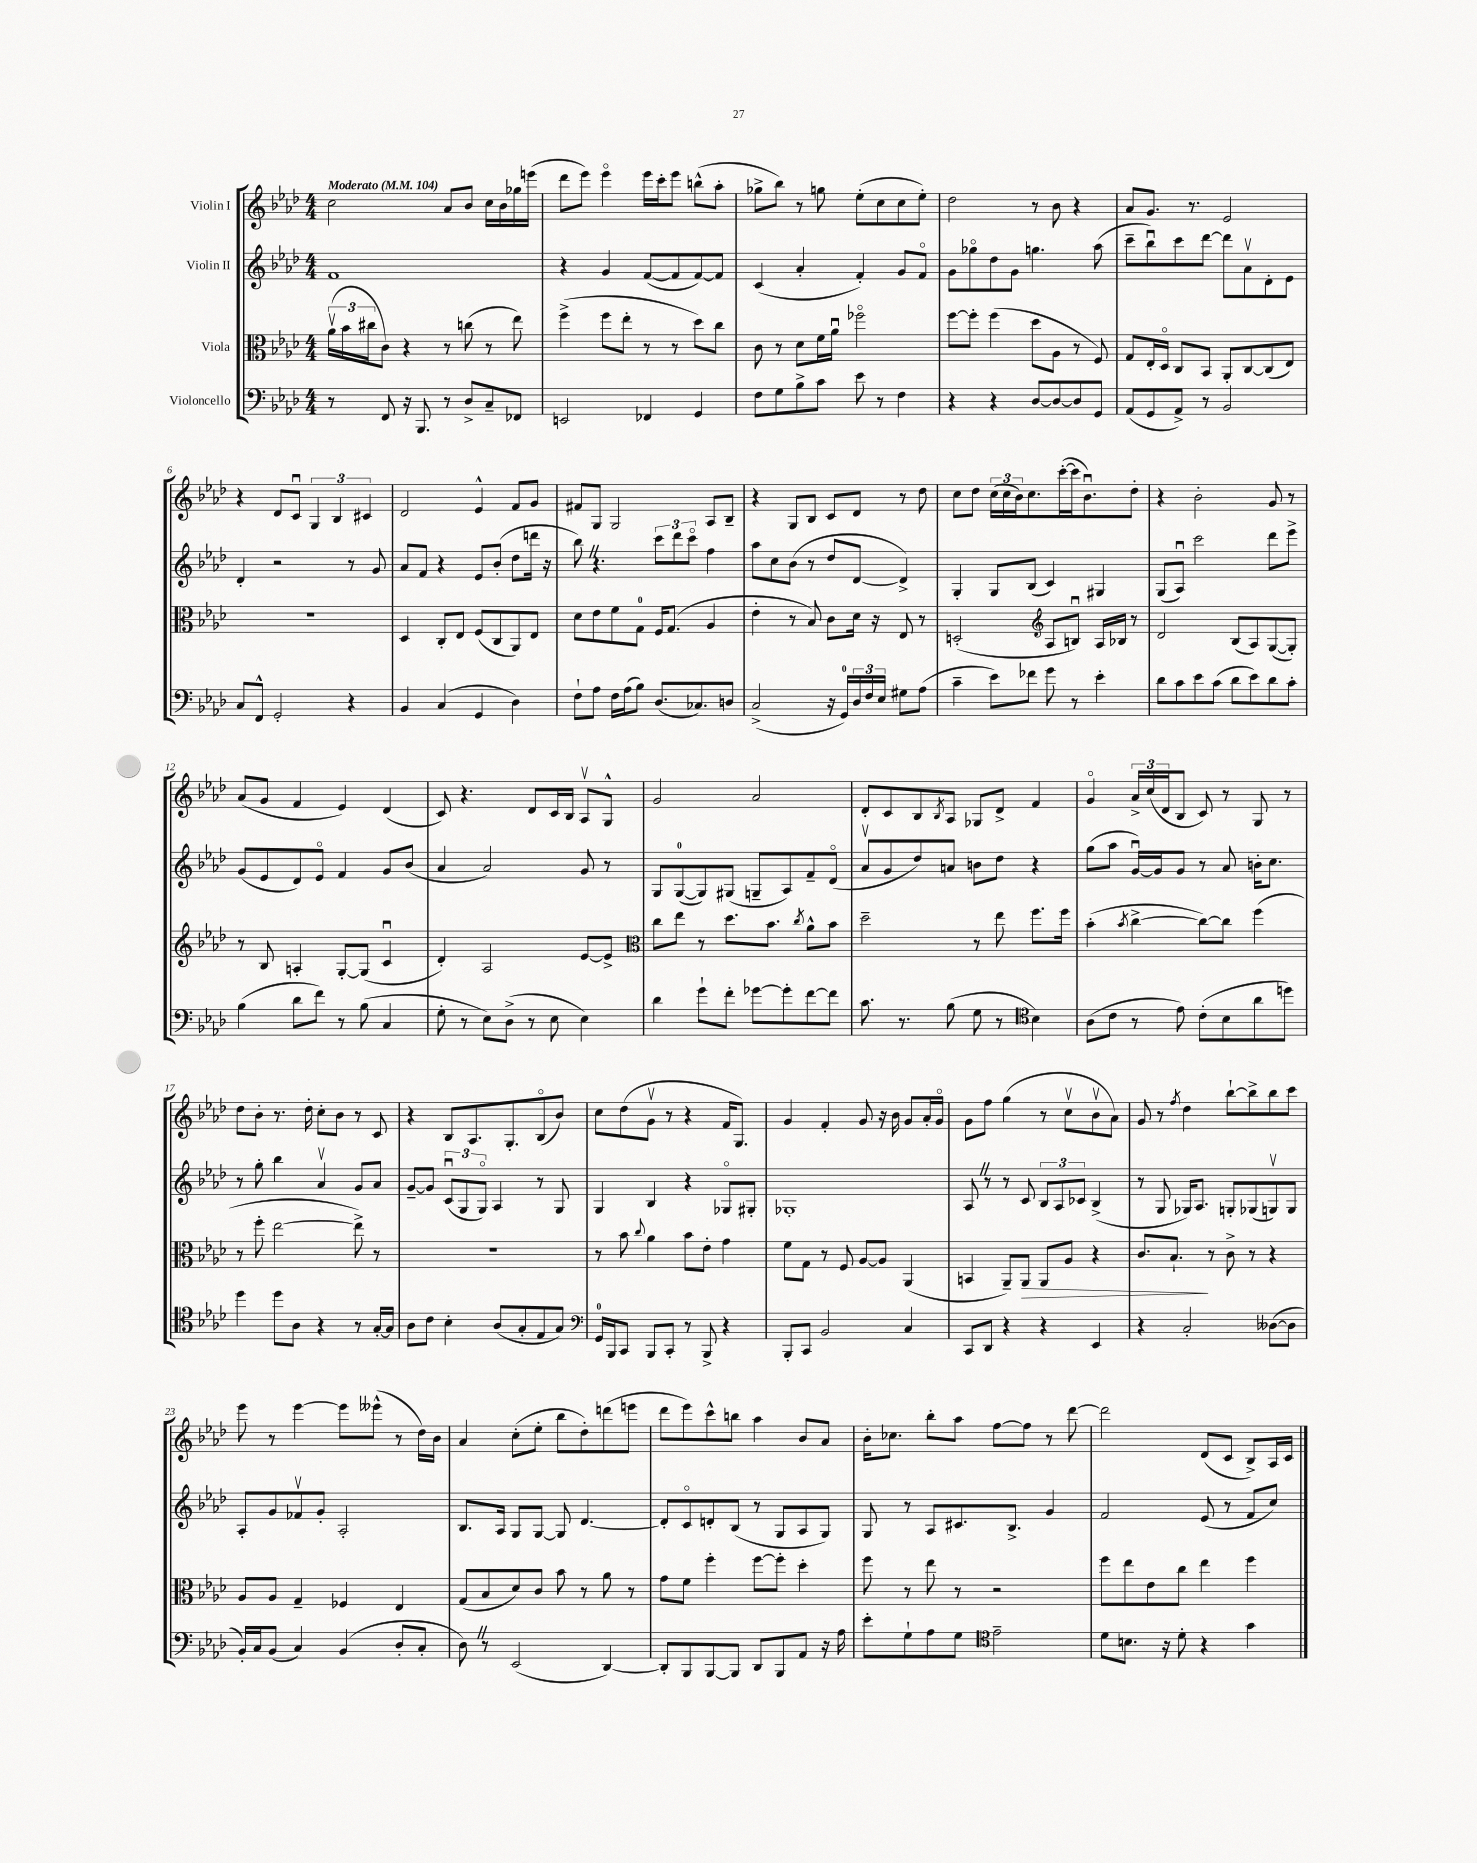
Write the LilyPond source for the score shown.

<<
\new StaffGroup <<
\new Staff = "s0" \with { instrumentName = "Violin I" } {
    \clef treble \key aes \major \numericTimeSignature \time 4/4 \tempo "Moderato" 4 = 104
    c''2 aes'8 bes'8 c''16 bes'16 ges''16 e'''16( |
    des'''8 ees'''8) ees'''4\flageolet ees'''16 c'''16-. ees'''8 b''8-^( aes''8-. |
    ges''8-> bes''8) r8 g''8 ees''8-.( c''8 c''8 ees''8-.) |
    des''2 r8 bes'8 r4 |
    aes'8 g'8. r8. ees'2 |
    r4 des'8 c'8\downbow \tuplet 3/2 { g4 bes4 cis'4 } |
    des'2 ees'4-^ f'8 g'8 |
    fis'8 g8 g2 aes8 bes8-- |
    r4 g8 bes8 c'8 des'8 r8 des''8 |
    c''8 des''8 \tuplet 3/2 { c''16( c''16 bes'16) } c''8. c'''16~-.( c'''16 bes'8.\downbow) des''8-. |
    r4 bes'2-. g'8 r8 |
    aes'8( g'8 f'4 ees'4) des'4( |
    c'8) r4. des'8 c'16 bes16 aes8\upbow g8-^ |
    g'2 aes'2 |
    des'8-. c'8 bes8 \acciaccatura { bes8 } aes8 ges8 des'8-> f'4 |
    g'4\flageolet \tuplet 3/2 { aes'16-> c''16( des'16 } bes8 c'8) r8 g8 r8 |
    des''8 bes'8-. r8. des''16-. c''8-. bes'8 r8 c'8 |
    r4 bes8 aes8. g8.-. bes8\flageolet( bes'8) |
    c''8 des''8( g'8\upbow r8 r4 f'16 g8.) |
    g'4 f'4-. g'8 r16 bes'16 g'8 aes'16-. g'16\flageolet |
    g'8 f''8 g''4( r8 c''8\upbow bes'8\upbow aes'8) |
    g'8 r8 \acciaccatura { f''8 } des''4 bes''8~-! bes''8-> bes''8 c'''8 |
    ees'''8 r8 ees'''4~ ees'''8 eeses'''8-^( r8 des''16) bes'16 |
    aes'4 c''8-.( ees''8-. bes''8 des''8-.) d'''8( e'''8 |
    des'''8 ees'''8) c'''8-^ b''8 aes''4 bes'8 aes'8 |
    bes'16-. ces''8. bes''8-. aes''8 f''8~ f''8 r8 des'''8~ |
    des'''2 des'8( c'8 bes8->) aes16 c'16 \bar "|." |
}
\new Staff = "s1" \with { instrumentName = "Violin II" } {
    \clef treble \key aes \major \numericTimeSignature \time 4/4
    f'1 |
    r4 g'4 f'8~( f'8 f'8~) f'8 |
    c'4( aes'4-. f'4-.) g'8 f'8\flageolet |
    g'8 ges''8\flageolet des''8 g'8 g''4. aes''8( |
    c'''8-- bes''8\downbow) c'''8 des'''8~ des'''8 aes'8\upbow des'8-. ees'8 |
    des'4-. r2 r8 g'8 |
    aes'8 f'8 r4 ees'8 bes'8-.( des''8 d'''16 r16 |
    bes''8) \once \override BreathingSign.text = \markup { \musicglyph "scripts.caesura.straight" } \breathe r4. \tuplet 3/2 { c'''8 des'''8 c'''8\flageolet } f''4 |
    aes''8 c''8 bes'8( r8 des''8 des'8~ des'4->) |
    g4-. g8 bes8( c'4) gis4 |
    g8( aes8\downbow) c'''2 des'''8 ees'''8-> |
    g'8( ees'8 des'8) ees'8\flageolet f'4 g'8 bes'8( |
    aes'4 aes'2) g'8 r8 |
    g8 g8-0~( g8) gis8( g8-- aes8) f'8-- des'8\flageolet( |
    aes'8\upbow g'8 des''8) a'8 b'8 des''8 r4 |
    g''8( aes''8 g'16~\downbow) g'16 g'8 r8 aes'8 b'16-. c''8. |
    r8 g''8-. bes''4 aes'4\upbow g'8 aes'8 |
    g'8~-- g'8 \tuplet 3/2 { c'8\downbow( g8 g8\flageolet) } aes4 r8 g8 |
    g4 bes4 r4 ges8\flageolet gis8-. |
    ges1-. |
    aes8 \once \override BreathingSign.text = \markup { \musicglyph "scripts.caesura.straight" } \breathe r8 r8 c'8 \tuplet 3/2 { bes8 aes8 ces'8 } bes4->( |
    r8 g8 ges16) aes8. g8-. ges8( g8\upbow) g8 |
    aes8-. g'8 fes'8\upbow g'8-. aes2-. |
    bes8. aes16 g8 g8~ g8 des'4.~ |
    des'8-. c'8\flageolet d'8-. bes8( r8 g8 aes8 g8) |
    g8 r8 aes8 cis'8. bes8.-> g'4 |
    f'2 ees'8( r8 f'8 c''8) \bar "|." |
}
\new Staff = "s2" \with { instrumentName = "Viola" } {
    \clef alto \key aes \major \numericTimeSignature \time 4/4
    \tuplet 3/2 { aes'16\upbow( bes'16 cis''16 } c'8) r4 r8 c''8( r8 ees''8) |
    f''4->( f''8 ees''8-. r8 r8 des''8) c''8 |
    c'8 r8 des'8 f'16 aes'16\downbow fes''2\flageolet |
    f''8~ f''8-. f''4( des''8 aes8 r8 f8) |
    g8 ees16-. des16\flageolet c8 bes,8 aes,8-. c8~ c8( ees8) |
    R1 |
    des4 c8-. ees8 f8( c8 aes,8) ees8 |
    des'8 ees'8 f'8 g8-0 f16 g8.( aes4 |
    ees'4-. r8 bes8) c'8 des'16 r16 ees8 r8 |
    d2-.( \clef treble aes8 b8\downbow) aes16 bes16 r8 |
    des'2 bes8( aes8) g8~( g8-.) |
    r8 bes8 a4-. g8~-. g8( c'4\downbow |
    des'4-.) aes2 ees'8~ ees'8-> |
    \clef alto c''8 ees''8 r8 des''8. bes'8. \acciaccatura { c''8 } aes'8-^ bes'8 |
    des''2-- r8 ees''8 f''8. f''16 |
    bes'4-.( \acciaccatura { bes'8 } c''4~-> c''8~) c''8 f''4( |
    r8 f''8-. ees''2~ ees''8->) r8 |
    r1 |
    r8 bes'8 \appoggiatura { c''8 } aes'4 bes'8 ees'8-. g'4 |
    f'8 g8 r8 f8 aes8~ aes8 aes,4( |
    b,4 aes,8--) aes,8\> aes,8 aes8 r4 |
    c'8. bes8.-!\! r8 c'8-> r8 r4 |
    aes8 aes8 g4-- fes4 ees4 |
    g8( bes8 des'8) c'8 bes'8 r8 aes'8 r8 |
    g'8 f'8 f''4-. f''8~ f''8-. des''4-. |
    f''8 r8 ees''8 r8 r2 |
    f''8 ees''8 ees'8 c''8 ees''4 f''4 \bar "|." |
}
\new Staff = "s3" \with { instrumentName = "Violoncello" } {
    \clef bass \key aes \major \numericTimeSignature \time 4/4
    r8 f,8 r16 bes,,8. r8 des8-> c8-- fes,8 |
    e,2 fes,4 g,4 |
    f8 g8 bes8-> c'8 ees'8 r8 f4 |
    r4 r4 des8~ des8~ des8 g,8 |
    aes,8( g,8 aes,8->) r8 bes,2 |
    c8 f,8-^ g,2-. r4 |
    bes,4 c4( g,4 des4) |
    f8-! aes8 f16 aes16( bes8) des8.( ces8.) d8 |
    c2->( r16 g,16-0) \tuplet 3/2 { des16 f16 ees16 } gis8 aes8( |
    c'4-- ees'8) fes'8 g'8 r8 ees'4-. |
    des'8 c'8 ees'8 c'8( des'8 ees'8) des'8 c'8-. |
    bes4( des'8 f'8) r8 bes8( c4 |
    g8-. r8 ees8) des8->( r8 ees8 ees4) |
    des'4 g'8-! f'8-. ges'8~ ges'8-. f'8~ f'8 |
    c'8. r8. bes8( g8 r8 \clef tenor bes4) |
    aes8( c'8 r8 ees'8) c'8-.( bes8 aes'8 d''8) |
    des''4 des''8 aes8 r4 r8 g16~-. g16 |
    aes8 c'8 bes4-. aes8( g8-. ees8 g8) |
    \clef bass g,16-0 bes,,16 c,8 bes,,8 c,8-. r8 bes,,8-> r4 |
    bes,,8-. c,8 bes,2 c4 |
    c,8 des,8 r4 r4 ees,4 |
    r4 c2-. deses8~( deses8 |
    bes,16-.) c16 bes,8( c4) bes,4( des8-. c8-. |
    des8) \once \override BreathingSign.text = \markup { \musicglyph "scripts.caesura.straight" } \breathe r8 ees,2( des,4~) |
    des,8-. bes,,8 bes,,8~ bes,,8 des,8 bes,,8 aes,8 r16 aes16 |
    ees'8-. g8-! aes8 g8 \clef tenor ees'2-- |
    des'8 b8. r16 des'8-. r4 g'4 \bar "|." |
}
>>
>>
